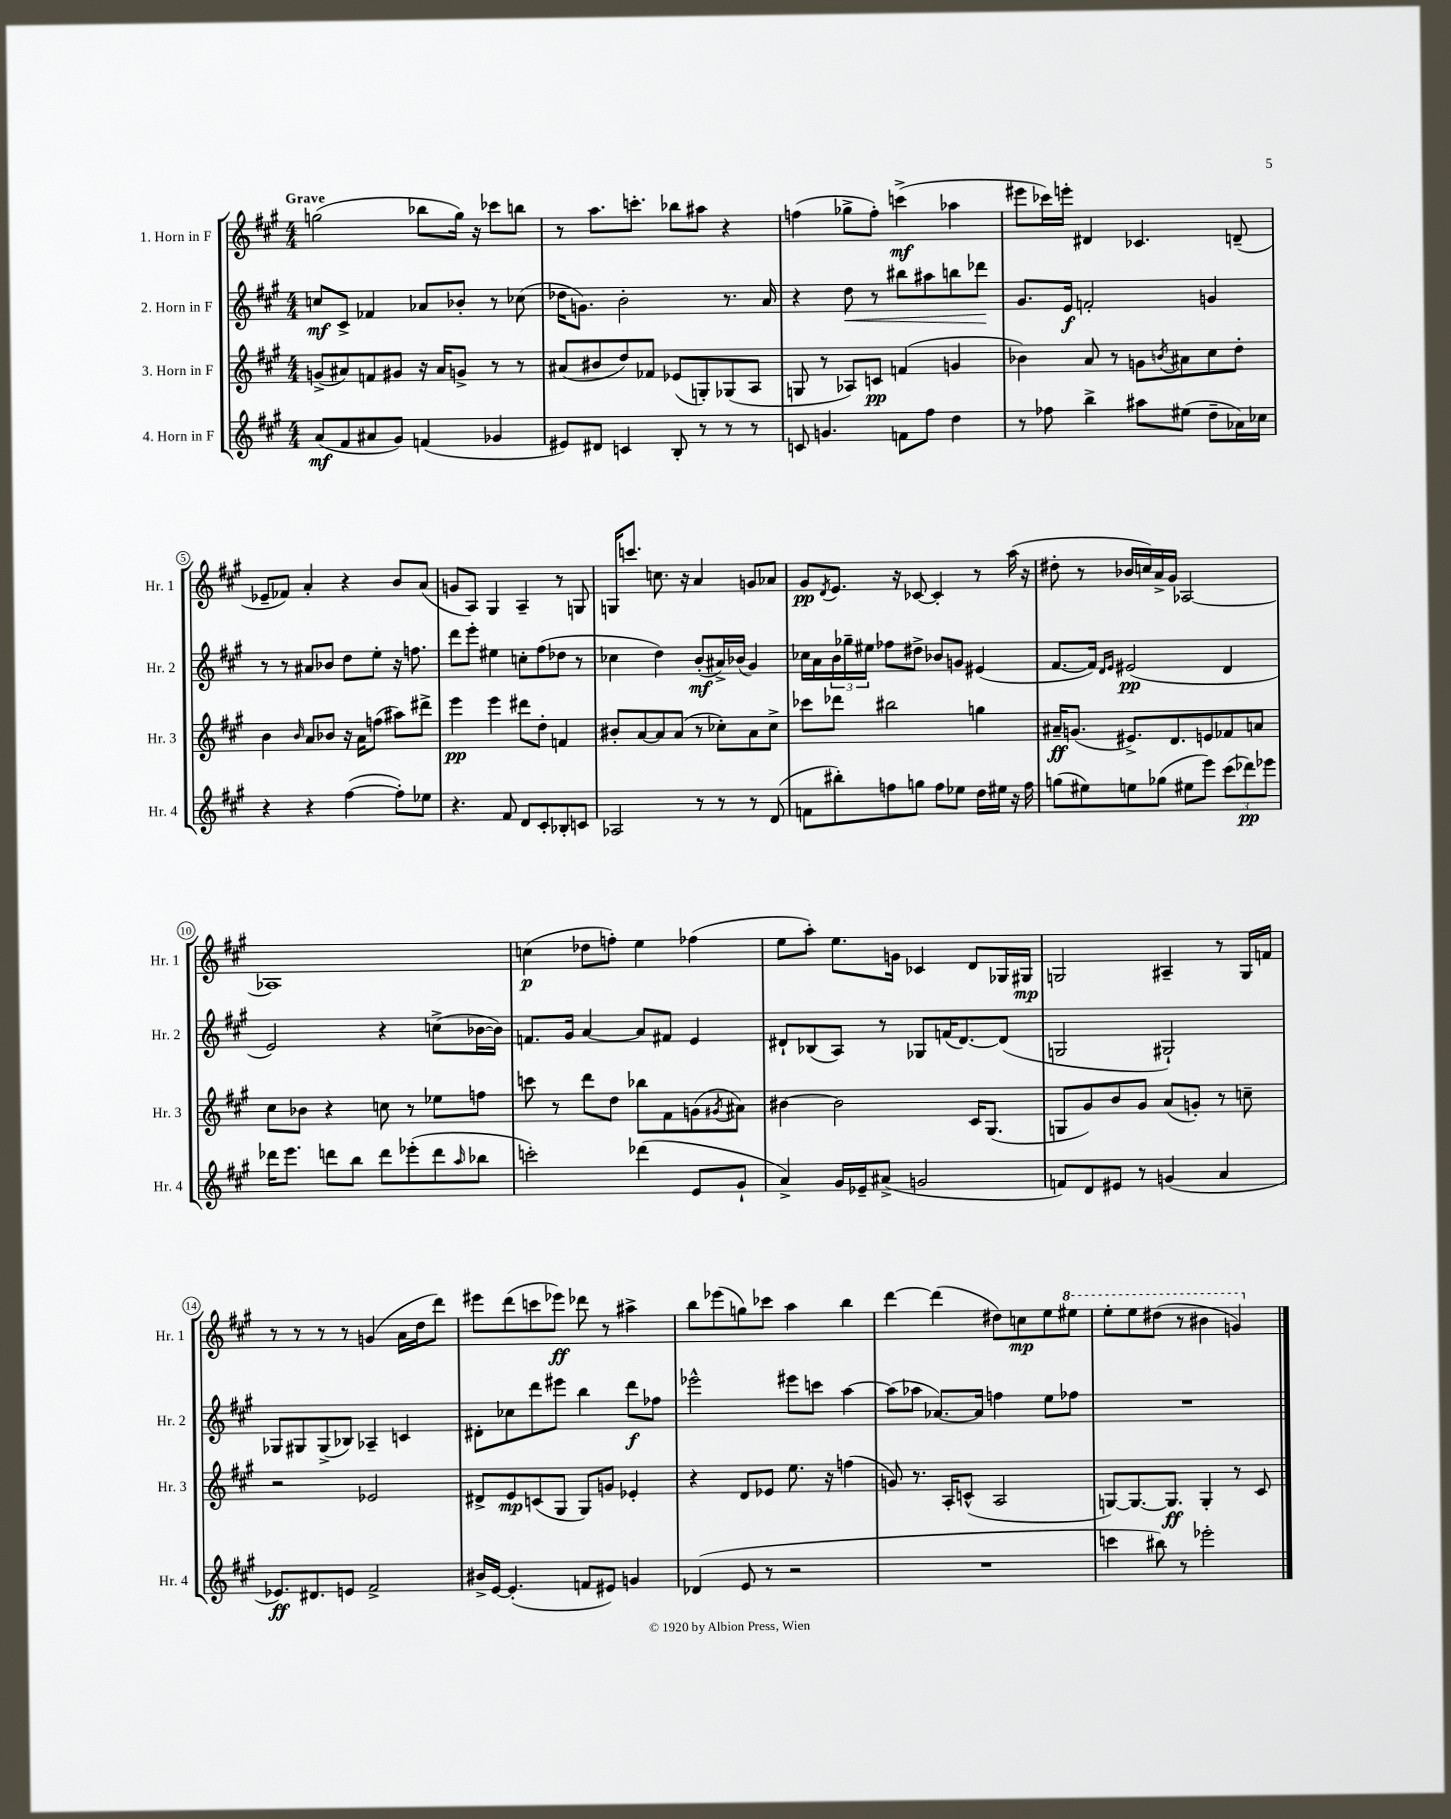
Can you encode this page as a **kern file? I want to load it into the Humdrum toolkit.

**kern	**kern	**kern	**kern
*staff4	*staff3	*staff2	*staff1
*clefG2	*clefG2	*clefG2	*clefG2
*k[f#c#g#]	*k[f#c#g#]	*k[f#c#g#]	*k[f#c#g#]
*M4/4	*M4/4	*M4/4	*M4/4
(8a	(8g^	8cc	(2gg
8f#	8a#)	8c#^	.
8a#	8f	4f-	.
8g#)	8g#	.	.
(4f	16r	8a-	8bb-
.	16a#	.	.
.	8g^	8b-'	16gg)
.	.	.	16r
4g-	8r	8r	8ccc-
.	8r	(8cc-	8bb
=	=	=	=
8e#)	(8a#	16dd-	8r
.	.	8.g)	.
8d#	8b#	.	8.aa
4c	8dd)	2b'	.
.	.	.	8.ccc'
.	8f-	.	.
8B'	(8e-	.	8bb-
8r	8G')	.	8aa#
8r	(8G-	8.r	4r
8r	8A	.	.
.	.	16a	.
=	=	=	=
8c	8G	4r	(4ff
4.g	8r	.	.
.	8A-)	8dd	8gg-^
.	8c	8r	8ff')
8f	(4f	8bb#	(4ccc^
8ff#	.	8aa#	.
4dd	4g	8bb	4aa-
.	.	8ddd-	.
=	=	=	=
8r	4b-)	8.g#	8eee#
8ff-	.	.	16ccc-)
.	.	16e	16eee'
4bb^	8a	2f'	4d#
.	8r	.	.
8aa#	8g	.	4.c-
.	8qb	.	.
(8ee#	8a#	.	.
8dd~	8cc#	4g	.
16a-)	8dd'	.	(8d~
16cc-	.	.	.
=	=	=	=
4r	4b	8r	8e-~
.	.	8r	8f-)
.	16qqb	.	.
4r	8a	8a#	4a'
.	8b-	8b-	.
([4ff#	16r	8dd	4r
.	16a	.	.
.	(8ff	8ee'	.
8ff#'])	8aa#)	16r	8b
.	.	8.ff	.
8ee-	8ddd#^	.	(8a
=	=	=	=
4.r	4eee	8ddd	8g
.	.	8eee'	8A)
.	4eee	4ee#	4G#
8f#	.	.	.
8d	8ddd#	8cc'	4A~
8c#'	8dd'	(8ff#	.
8B-'	4f	8dd-	8r
8c	.	8r	8G
=	=	=	=
2A-	8b#'	4cc-	16G
.	.	.	8.ccc
.	[8a	.	.
.	8a]	4dd)	8.cc
.	(8a	.	.
.	.	.	16r
8r	8r	(8b'	4a
8r	8cc-')	16a#^)	.
.	.	(16b-	.
8r	8a	4g#)	8g
(8d	8cc-^	.	8a-
=	=	=	=
8f	8ccc-	16cc-	8g#
.	.	16a	.
.	.	.	8qd
8bb#')	8ddd-	24b	8.e
.	.	24gg-~	.
.	.	24ee#	.
8ff	2bb#	8ff-	.
.	.	.	16r
8gg	.	8dd#^	[8c-
8ff	.	8b-	4c-']
8ee-	.	8g	.
16dd	4gg	(4e#	8r
16ee#	.	.	.
16r	.	.	(16aa
16ff	.	.	16r
=	=	=	=
(8gg	16a#~	[8.f#	8dd#'
.	(8.g	.	.
8ee#)	.	.	8r
.	.	16f#])	.
.	.	16qqd	.
.	.	16qqe	.
8ee	8.e#^)	(2e#	16b-
.	.	.	16cc)
(8gg-	.	.	16a^
.	8.d	.	16g#
8ee#	.	.	[2A-
8eee)	8e	.	.
(12ccc#	8f-	4d	.
12ddd-)	.	.	.
.	8a	.	.
12eee-	.	.	.
=	=	=	=
16ddd-	8cc#	2e)	1A-]
8.eee	.	.	.
.	8b-	.	.
8ddd	4r	.	.
8bb	.	.	.
8ddd	8cc	4r	.
(8eee-'	8r	.	.
8ddd	8ee-	(8cc^	.
16qqaa	.	.	.
8bb-	8ff	[16b-	.
.	.	16b-])	.
=	=	=	=
2ccc')	8ccc	8.f	(4cc
.	8r	.	.
.	.	16g#	.
.	8ddd	[4a	8dd-
.	8dd	.	8ff')
(4ddd-	8bb-	8a]	4ee
.	8f#	8f#	.
8e	(8g	4e	(4ff-
.	8qg#	.	.
8g#`	8a#)	.	.
=	=	=	=
4a^)	[4b#	8d#`	8ee
.	.	(8B-	8aa')
16g#	2b#]	8A)	8.ee
16e-~	.	.	.
(8a#^	.	8r	.
.	.	.	16g
2g	.	8G-	4c-
.	.	(16f	.
.	.	[8.d#)	.
.	16c#	.	8d
.	(8.G#	.	.
.	.	(8d#]	16G-
.	.	.	16G#
=	=	=	=
8f)	8G	2G	2G
8d	8g#)	.	.
8e#	8b	.	.
8r	8g#	.	.
(4g	(8a	2G#`)	4A#~
.	8g')	.	.
4a	8r	.	8r
.	8cc~	.	16G
.	.	.	16f
=	=	=	=
8.e-)	2r	8G-	8r
.	.	8G#	8r
8.d#	.	.	.
.	.	(8G#^	8r
8e	.	8B-)	8r
2f#^	2e-	4A-~	(4g
.	.	4c	16a
.	.	.	16dd
.	.	.	8ddd)
=	=	=	=
16b#^	8d#^	8d#'	8eee#
[16e	.	.	.
(4.e']	8e	8cc-	(8ddd
.	(8c	8ddd	8ccc
.	8G#	8eee#	8eee-)
8f	8G#)	4bb	8ddd-
8e#)	8g	.	8r
4g	4e-'	8ddd	4aa#^
.	.	8ff-	.
=	=	=	=
(4d-	4r	2eee-^^	8bb
.	.	.	(8eee-
8e	8d	.	8gg)
8r	8e-	.	8ccc-
2r	8.ee	8eee#	4aa
.	.	8ccc	.
.	16r	.	.
.	(4ff	[4aa	4bb
=	=	=	=
1r	8g)	(8aa]	[4ddd
.	8.r	8aa-	.
.	.	[8.a-)	(4ddd]
.	16A'	.	.
.	(8c^^	.	.
.	.	16a-]	.
.	2A	4ff	8dd#)
.	.	.	8cc
.	.	8ee	8ee
.	.	8ff-	8eee#
=	=	=	=
4ccc	[8G)	1r	8eee'
.	8.G_	.	8eee
8bb#)	.	.	(8ddd#
.	8.G]	.	.
8r	.	.	8r
2eee-'	4G'	.	4bb#
.	8r	.	4gg)
.	8c#	.	.
==	==	==	==
*-	*-	*-	*-
